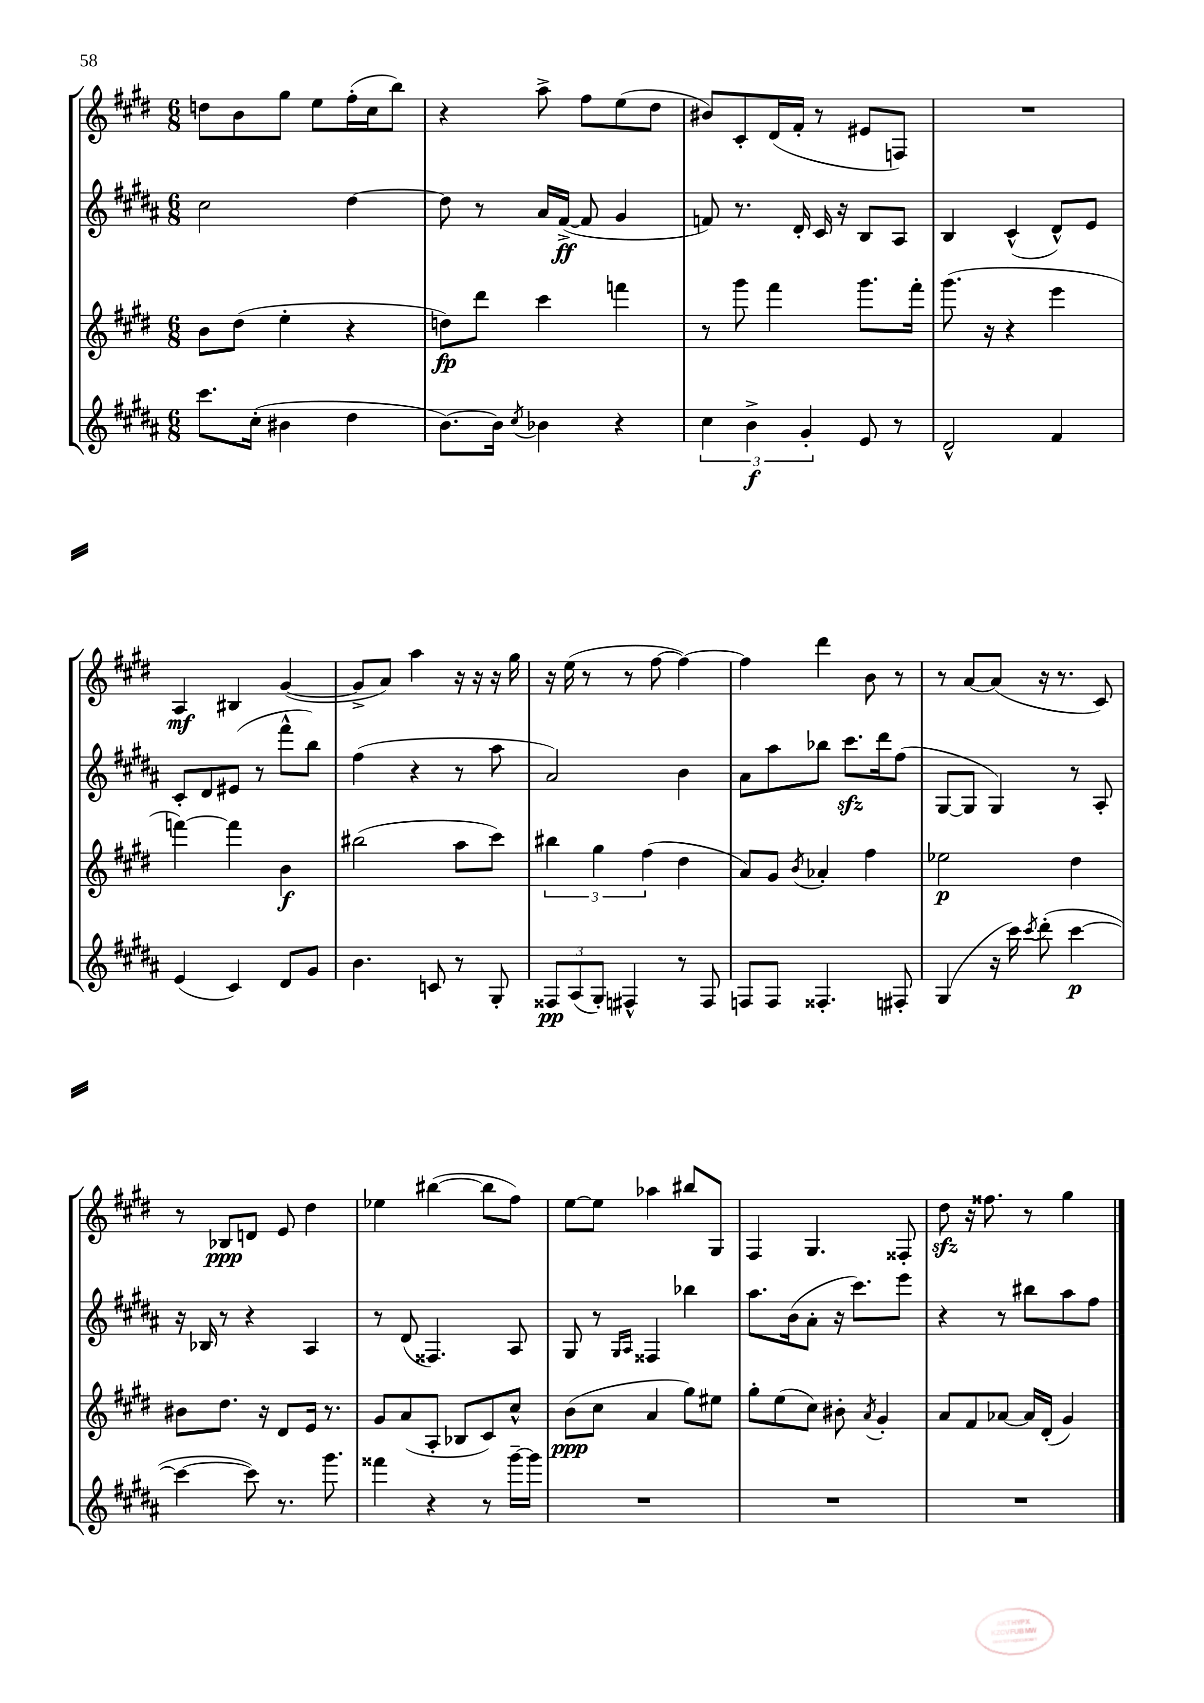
<<
\new StaffGroup <<
\new Staff = "s0" {
    \clef treble \key e \major \numericTimeSignature \time 6/8
    d''8 b'8 gis''8 e''8 fis''16-.( cis''16 b''8) |
    r4 a''8-> fis''8 e''8( dis''8 |
    bis'8) cis'8-. dis'16( fis'16-. r8 eis'8 f8) |
    R2. |
    a4\mf bis4 gis'4~( |
    gis'8-> a'8) a''4 r16 r16 r16 gis''16 |
    r16 e''16( r8 r8 fis''8~ fis''4~) |
    fis''4 dis'''4 b'8 r8 |
    r8 a'8~ a'8( r16 r8. cis'8) |
    r8 bes8\ppp d'8 e'8 dis''4 |
    ees''4 bis''4~( bis''8 fis''8) |
    e''8~ e''8 aes''4 bis''8 gis8 |
    fis4 gis4. fisis8-. |
    dis''8\sfz r16 fisis''8. r8 gis''4 \bar "|." |
}
\new Staff = "s1" {
    \clef treble \key b \major \numericTimeSignature \time 6/8
    cis''2 dis''4~ |
    dis''8 r8 ais'16 fis'16~->\ff( fis'8 gis'4 |
    f'8) r8. dis'16-. cis'16 r16 b8 ais8 |
    b4 cis'4-^( dis'8-^) e'8 |
    cis'8-. dis'8 eis'8( r8 fis'''8-^ b''8) |
    fis''4( r4 r8 ais''8 |
    ais'2) b'4 |
    ais'8 ais''8 bes''8 cis'''8.\sfz dis'''16 fis''8( |
    gis8~ gis8 gis4) r8 ais8-. |
    r16 bes16 r8 r4 ais4 |
    r8 dis'8( fisis4.) ais8 |
    gis8 r8 \grace { gis16 ais16 } fisis4 bes''4 |
    ais''8. b'16( ais'8-. r16 cis'''8.) e'''8 |
    r4 r8 bis''8 ais''8 fis''8 \bar "|." |
}
\new Staff = "s2" {
    \clef treble \key e \major \numericTimeSignature \time 6/8
    b'8 dis''8( e''4-. r4 |
    d''8\fp) dis'''8 cis'''4 f'''4 |
    r8 gis'''8 fis'''4 gis'''8. fis'''16-. |
    gis'''8.( r16 r4 e'''4 |
    f'''4~) f'''4 b'4\f |
    bis''2( a''8 cis'''8) |
    \tuplet 3/2 { bis''4 gis''4 fis''4( } dis''4 |
    a'8) gis'8 \acciaccatura { b'8 } aes'4-. fis''4 |
    ees''2\p dis''4 |
    bis'8 dis''8. r16 dis'8 e'16 r8. |
    gis'8 a'8( a8-. bes8 cis'8) cis''8-^ |
    b'8\ppp( cis''8 a'4 gis''8) eis''8 |
    gis''8-. e''8( cis''8) bis'8-. \acciaccatura { a'8 } gis'4-. |
    a'8 fis'8 aes'8~ aes'16 dis'16-.( gis'4) \bar "|." |
}
\new Staff = "s3" {
    \clef treble \key b \major \numericTimeSignature \time 6/8
    cis'''8. cis''16-.( bis'4 dis''4 |
    b'8.~) b'16 \acciaccatura { cis''8 } bes'4 r4 |
    \tuplet 3/2 { cis''4 b'4->\f gis'4-. } e'8 r8 |
    dis'2-^ fis'4 |
    e'4( cis'4) dis'8 gis'8 |
    b'4. c'8 r8 gis8-. |
    \tuplet 3/2 { fisis8\pp ais8( gis8-.) } fis4-^ r8 fis8 |
    f8 f8 fisis4.-. fis8-. |
    gis4( r16 cis'''16) \acciaccatura { cis'''8 } dis'''8-.( cis'''4~\p |
    cis'''4~ cis'''8) r8. gis'''8. |
    fisis'''4 r4 r8 gis'''16~-- gis'''16 |
    R2. |
    R2. |
    R2. \bar "|." |
}
>>
>>
\layout { \context { \Score \remove "Bar_number_engraver" } }
